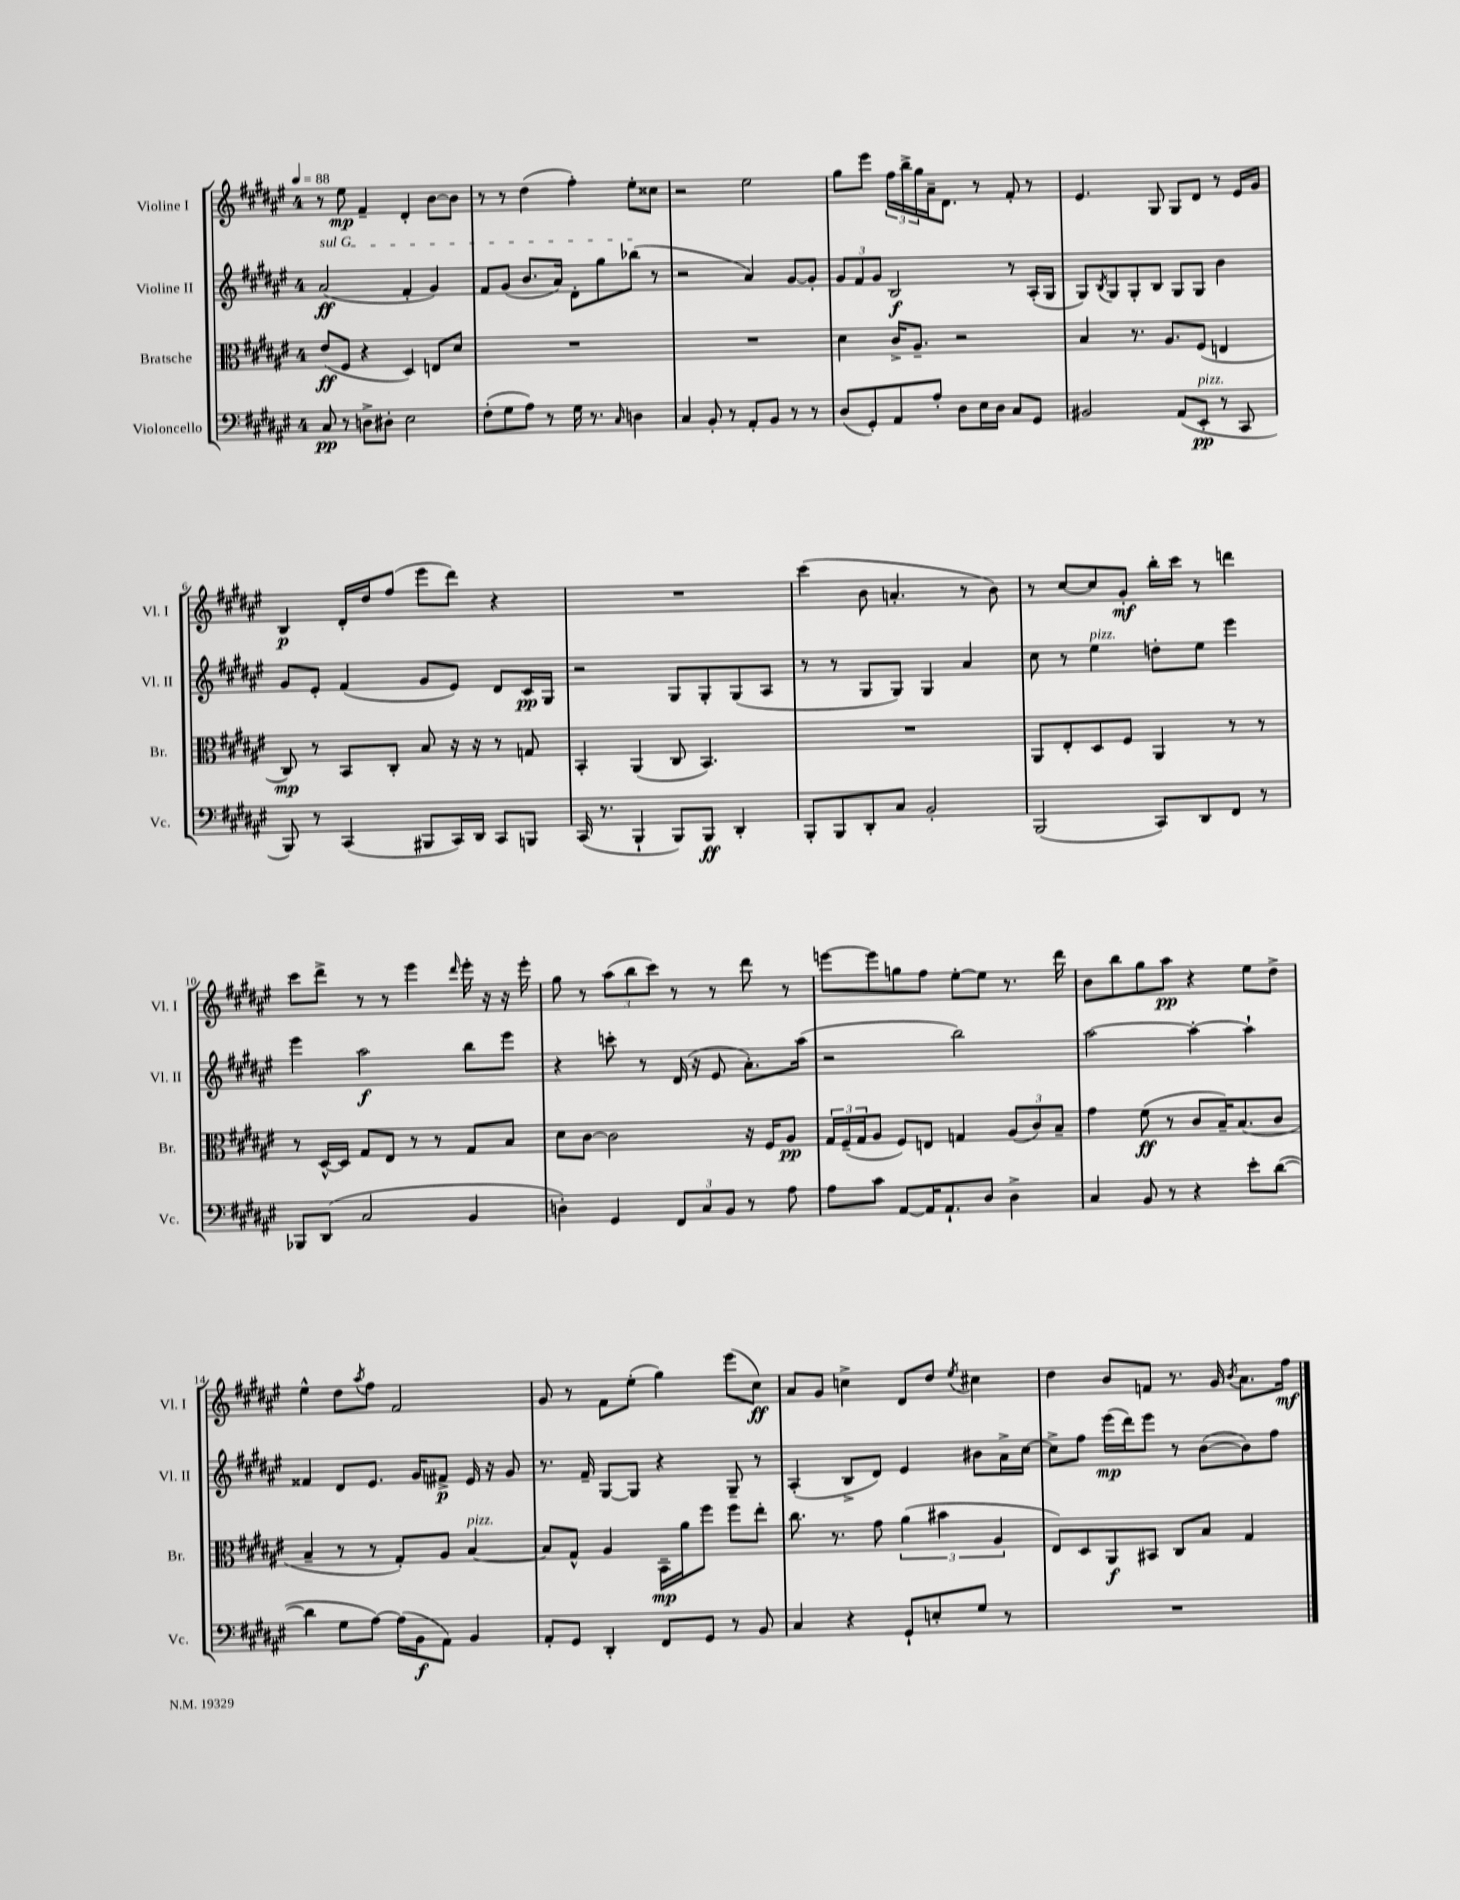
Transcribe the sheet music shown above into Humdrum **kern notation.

**kern	**kern	**kern	**kern
*staff4	*staff3	*staff2	*staff1
*clefF4	*clefC3	*clefG2	*clefG2
*k[f#c#g#d#a#e#]	*k[f#c#g#d#a#e#]	*k[f#c#g#d#a#e#]	*k[f#c#g#d#a#e#]
*M4/4	*M4/4	*M4/4	*M4/4
*MM88	*MM88	*MM88	*MM88
8C#	(8e#	(2a#	8r
8r	8F#	.	8ee#
8D^	4r	.	4f#~
8D#'	.	.	.
2E#	4D#)	4f#'	4d#'
.	8E	4g#)	[8b
.	8d#	.	8b]
=	=	=	=
(8F#'	1r	8f#	8r
8G#	.	(8g#	8r
8A#)	.	8.b	(4dd#
8r	.	.	.
.	.	16a#)	.
16G#	.	8d#'	4ff#')
8.r	.	.	.
.	.	8gg#	.
16qqC#	.	.	.
4D	.	(8bb-	8ee#'
.	.	8r	8cc##
=	=	=	=
4C#	1r	2r	2r
8BB'	.	.	.
8r	.	.	.
8AA#'	.	4a#)	2ee#
8BB	.	.	.
8r	.	[8g#	.
8r	.	8g#']	.
=	=	=	=
(8D#	4d#	12g#	8gg#
.	.	12f#	.
8GG#')	.	.	8eee#
.	.	12g#	.
8AA#	16c#^	2B	24ff#
.	.	.	24bb^
.	8.A#~	.	.
.	.	.	24gg#
8A#'	.	.	16a#~
.	.	.	8.d#
8D#	2r	.	.
16E#	.	.	8r
16D#	.	.	.
8C#	.	8r	8f#'
8GG#	.	(16A#'	8r
.	.	16G#	.
=	=	=	=
2BB#	4B	8G#)	4.e#
.	.	8qB	.
.	.	8G#	.
.	8.r	8G#'	.
.	.	8B	8G#
.	8.A#	.	.
(8AA#	.	8G#	8G#
8EE#'	(8F#	8G#	8d#
8r	4E	4b	8r
8CC#	.	.	16e#
.	.	.	16g#
=	=	=	=
8BBB)	8C#)	8g#	4B
8r	8r	8e#'	.
(4CC#	8BB	(4f#	16d#'
.	.	.	16dd#
.	8C#'	.	(8ff#
8BBB#	8B	8g#	8eee#
16CC#)	16r	8e#)	8ddd#)
16DD#	16r	.	.
8CC#	8r	8d#	4r
8BBB	8G	16c#	.
.	.	16G#	.
=	=	=	=
(16CC#	4BB'	2r	1r
8.r	.	.	.
4BBB`	(4AA#	.	.
8BBB)	8C#	8G#	.
8BBB	4.BB)	8G#'	.
4DD#'	.	(8G#	.
.	.	8A#	.
=	=	=	=
8BBB'	1r	8r	(4ccc#
8BBB	.	8r	.
8DD#'	.	8G#	8b
8C#	.	8G#)	4.a'
2BB'	.	4G#	.
.	.	4a#	8r
.	.	.	8b)
=	=	=	=
(2BBB	8AA#	8cc#	8r
.	8E#'	8r	[8cc#
.	8D#	4ee#	8cc#]
.	8F#	.	8g#'
8CC#)	4AA#	8dd'	16bb'
.	.	.	16ccc#
8DD#	.	8ee#	8r
8FF#	8r	4eee#	4ddd
8r	8r	.	.
=	=	=	=
8BBB-	8r	4eee#	8ccc#
(8DD#	[16D#^^	.	8ddd#^
.	16D#]	.	.
2C#	8G#	2aa#	8r
.	8E#	.	8r
.	8r	.	4eee#
.	8r	.	.
.	.	.	16qqddd#
4BB	8G#	8bb	16eee#'
.	.	.	16r
.	8B	8eee#	16r
.	.	.	16eee#'
=	=	=	=
4D')	8d#	4r	8gg#
.	[8c#	.	8r
4GG#	2c#]	8ccc'	(12aa#
.	.	.	12bb
.	.	8r	.
.	.	.	12ccc#)
12FF#	.	(16d#	8r
.	.	16r	.
12C#	.	.	.
.	.	8e#	8r
12BB	.	.	.
8r	16r	8.a#')	8ddd#
.	16F#	.	.
8A#	8A#	.	8r
.	.	(16aa#	.
=	=	=	=
8A#	24G#	2r	[8eee
.	(24F#~	.	.
.	24G#	.	.
8c#	8A#	.	8eee]
[8AA#	8F#)	.	8gg
16AA#]	8E	.	8ff#
8.AA#`	.	.	.
.	4G	2bb)	[8ee#'
8D#	.	.	8ee#]
4D#^	(12A#	.	8.r
.	12c#)	.	.
.	12B~	.	.
.	.	.	16ddd#
=	=	=	=
4C#	4g#	[2aa#	8b
.	.	.	8bb
8BB	(8f#	.	8gg#
8r	8r	.	8aa#
4r	8c#	4aa#'_	4r
.	16B~)	.	.
.	(8.B	.	.
8e#'	.	4aa#`]	8ee#
([8d#	8c#	.	8dd#^
=	=	=	=
4d#]	4B~	4f##	4ee#^^
8G#	8r	8d#	8dd#
.	.	.	8qaa#
[8A#)	8r	8.e#	8ff#
(16A#]	8G#')	.	2f#
16BB	.	16g#	.
8AA#)	8A#	8f#^	.
4BB	[4B	16e#	.
.	.	16r	.
.	.	8g#	.
=	=	=	=
8AA#'	8B]	8.r	8g#
8GG#	8G#^^	.	8r
.	.	16f#~	.
4DD#'	4A#	[8G#	8f#
.	.	8G#]	(8ee#'
8FF#	16BB~	4r	4gg#)
.	16a#	.	.
8GG#	8ff#	.	.
8r	8ff#	8G#~	(8eee#
8BB	8ee#'	8r	8cc#)
=	=	=	=
4C#	8.cc#	(4A#'	8a#
.	.	.	8g#
.	8.r	.	.
4r	.	8B^	4cc^
.	8g#	8d#)	.
8GG#`	(6a#	4e#	8d#
8E'	.	.	8dd#
.	6b#	.	.
.	.	.	8qee#
8G#	.	8b#	4cc#
.	6A#	.	.
8r	.	16a#^	.
.	.	[16cc#	.
=	=	=	=
1r	8E#)	8cc#^]	4dd#
.	8D#	8ff#	.
.	8AA#	(16eee#	8b
.	.	16ddd#)	.
.	8BB#	8eee#	8f
.	8C#	8r	8.r
.	8B	([8b	.
.	.	.	16g#
.	.	.	8qb
.	4G#	8b])	8.a#
.	.	8ff#	.
.	.	.	16ff#
==	==	==	==
*-	*-	*-	*-
